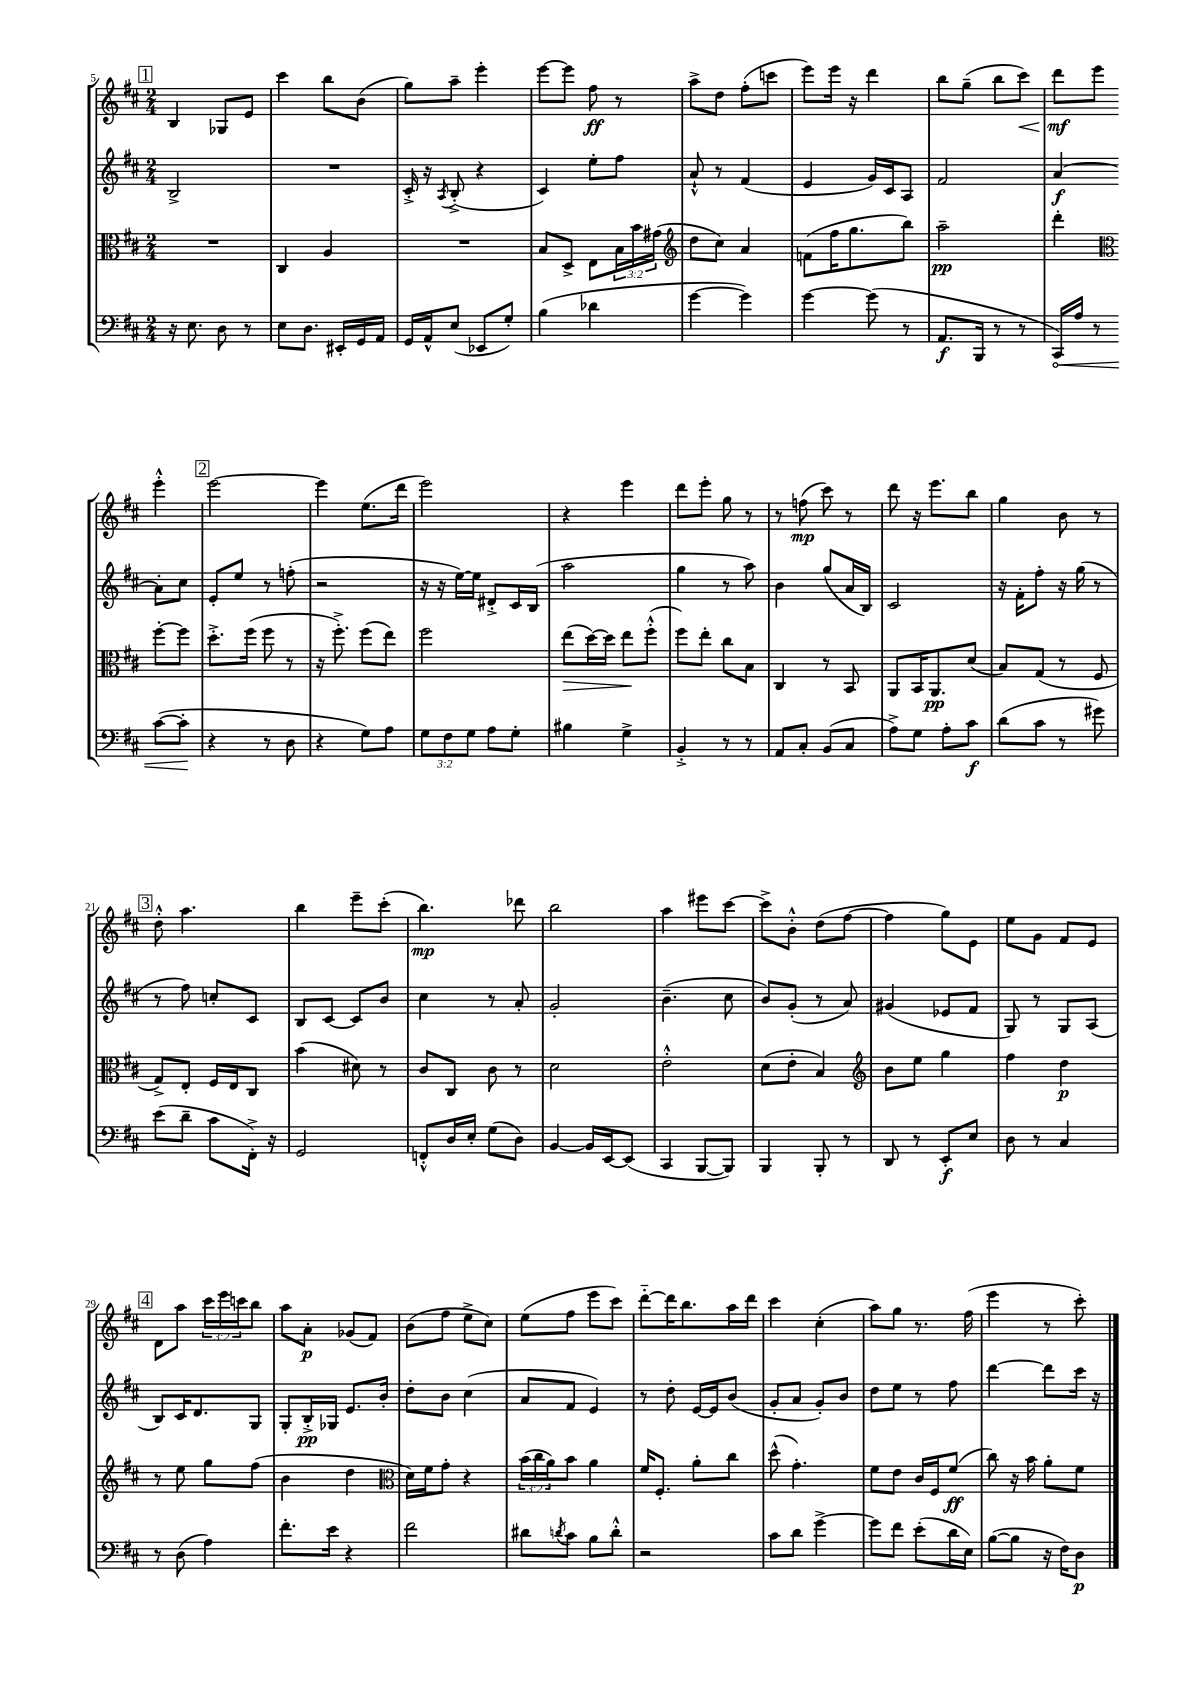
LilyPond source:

<<
\new StaffGroup <<
\new Staff = "s0" {
    \clef treble \key d \major \numericTimeSignature \time 2/4 \override Staff.TupletNumber.text = #tuplet-number::calc-fraction-text
    \mark \markup { \box "1" } b4 ges8 e'8 |
    cis'''4 b''8 b'8( |
    g''8) a''8-- e'''4-. |
    e'''8~ e'''8 fis''8\ff r8 |
    a''8-> d''8 fis''8-.( c'''8 |
    e'''8) e'''16 r16 d'''4 |
    b''8 g''8--( b''8 cis'''8\<) |
    d'''8\mf\! e'''8 e'''4-.-^ |
    \mark \markup { \box "2" } e'''2~ |
    e'''4 e''8.( d'''16 |
    e'''2) |
    r4 e'''4 |
    d'''8 e'''8-. g''8 r8 |
    r8 f''8\mp( cis'''8) r8 |
    d'''8 r16 e'''8. b''8 |
    g''4 b'8 r8 |
    \mark \markup { \box "3" } d''8-.-^ a''4. |
    b''4 e'''8-- cis'''8-.( |
    b''4.\mp) des'''8 |
    b''2 |
    a''4 eis'''8 cis'''8~ |
    cis'''8-> b'8-.-^ d''8( fis''8~ |
    fis''4 g''8) e'8 |
    e''8 g'8 fis'8 e'8 |
    \mark \markup { \box "4" } d'8 a''8 \tuplet 3/2 { cis'''16 e'''16 c'''16 } b''8 |
    a''8 a'8-.\p ges'8( fis'8) |
    b'8( fis''8 e''8-> cis''8) |
    e''8( fis''8 e'''8 cis'''8) |
    d'''8~-_ d'''16 b''8. a''16 d'''16 |
    cis'''4 cis''4-.( |
    a''8) g''8 r8. fis''16( |
    e'''4 r8 cis'''8-.) \bar "|." |
}
\new Staff = "s1" {
    \clef treble \key d \major \numericTimeSignature \time 2/4
    \mark \markup { \box "1" } b2-> |
    R2 |
    cis'16-.-> r16 \acciaccatura { a8 } b8-.->( r4 |
    cis'4) e''8-. fis''8 |
    a'8-!-^ r8 fis'4( |
    e'4 g'16) cis'16 a8 |
    fis'2 |
    a'4~\f a'8-. cis''8 |
    \mark \markup { \box "2" } e'8-. e''8 r8 f''8-.( |
    r2 |
    r16 r16 e''16~) e''16 dis'8-.-> cis'16 b16( |
    a''2 |
    g''4 r8 a''8) |
    b'4 g''8( a'16 b16) |
    cis'2 |
    r16 fis'16-. fis''8-. r16 g''16( r8 |
    \mark \markup { \box "3" } r8 fis''8) c''8-. cis'8 |
    b8 cis'8~ cis'8 b'8 |
    cis''4 r8 a'8-. |
    g'2-. |
    b'4.--( cis''8 |
    b'8) g'8-.( r8 a'8) |
    gis'4( ees'8 fis'8 |
    g8) r8 g8 a8( |
    \mark \markup { \box "4" } b8) cis'16 d'8. g8 |
    g8-. b16-.->\pp ges16 e'8. b'16-. |
    d''8-. b'8 cis''4( |
    a'8 fis'8 e'4) |
    r8 d''8-. e'16~ e'16 b'8( |
    g'8-. a'8 g'8-.) b'8 |
    d''8 e''8 r8 fis''8 |
    d'''4~ d'''8 cis'''16 r16 \bar "|." |
}
\new Staff = "s2" {
    \clef alto \key d \major \numericTimeSignature \time 2/4 \override Staff.TupletNumber.text = #tuplet-number::calc-fraction-text
    \mark \markup { \box "1" } R2 |
    cis4 a4 |
    R2 |
    b8 d8-> e8 \tuplet 3/2 { b16 b'16 gis'16( } |
    \clef treble d''8 cis''8) a'4 |
    f'8( fis''16 g''8. b''8) |
    a''2--\pp |
    d'''4-. \clef alto fis''8~-. fis''8 |
    \mark \markup { \box "2" } d''8.-.-> fis''16( fis''8 r8 |
    r16 fis''8.-.->) fis''8( e''8) |
    fis''2 |
    e''8\>( d''16~) d''16 e''8\! fis''8-.-^( |
    fis''8) e''8-. cis''8 b8 |
    cis4 r8 b,8 |
    a,8 b,16 a,8.\pp d'8( |
    b8) g8( r8 fis8 |
    \mark \markup { \box "3" } g8->) e8-. fis16 e16 cis8 |
    b'4( dis'8) r8 |
    cis'8 cis8 cis'8 r8 |
    d'2 |
    e'2-.-^ |
    d'8( e'8-. b4) |
    \clef treble b'8 e''8 g''4 |
    fis''4 d''4\p |
    \mark \markup { \box "4" } r8 e''8 g''8 fis''8( |
    b'4 d''4 |
    \clef alto d'16) fis'16 g'8-. r4 |
    \tuplet 3/2 { b'16( cis''16 a'16) } b'8 a'4 |
    fis'16 fis8.-. a'8-. cis''8 |
    d''8-^( g'4.-.) |
    fis'8 e'8 cis'16 fis16 fis'8\ff( |
    cis''8) r16 b'16 a'8-. fis'8 \bar "|." |
}
\new Staff = "s3" {
    \clef bass \key d \major \numericTimeSignature \time 2/4 \override Staff.TupletNumber.text = #tuplet-number::calc-fraction-text
    \mark \markup { \box "1" } r16 e8. d8 r8 |
    e8 d8. eis,16-. g,16 a,16 |
    g,16 a,16-^ e8( ees,8 g8-.) |
    b4( des'4 |
    g'4~ g'4) |
    g'4~ g'8( r8 |
    a,8.\f b,,16 r8 r8 |
    \once \override Hairpin.circled-tip = ##t cis,16\<) a16 r8 cis'8~( cis'8-.\! |
    \mark \markup { \box "2" } r4 r8 d8 |
    r4 g8) a8 |
    \tuplet 3/2 { g8 fis8 g8 } a8 g8-. |
    bis4 g4-> |
    b,4-.-> r8 r8 |
    a,8 cis8-. b,8( cis8 |
    a8->) g8 a8-. cis'8\f |
    d'8( cis'8 r8 gis'8) |
    \mark \markup { \box "3" } e'8( d'8-- cis'8 fis,16-.->) r16 |
    g,2 |
    f,8-.-^ d16 e16-. g8( d8) |
    b,4~ b,16 e,16~ e,8( |
    cis,4 b,,8~ b,,8) |
    b,,4 b,,8-. r8 |
    d,8 r8 e,8-.\f e8 |
    d8 r8 cis4 |
    \mark \markup { \box "4" } r8 d8( a4) |
    fis'8.-. e'16 r4 |
    fis'2 |
    dis'8 \acciaccatura { d'8 } cis'8 b8 d'8-.-^ |
    r2 |
    cis'8 d'8 g'4~-> |
    g'8 fis'8 e'8-.( d'16 e16) |
    b8~( b8 r16 fis16) d8\p \bar "|." |
}
>>
>>
\layout { \context { \Score currentBarNumber = #5 } }
